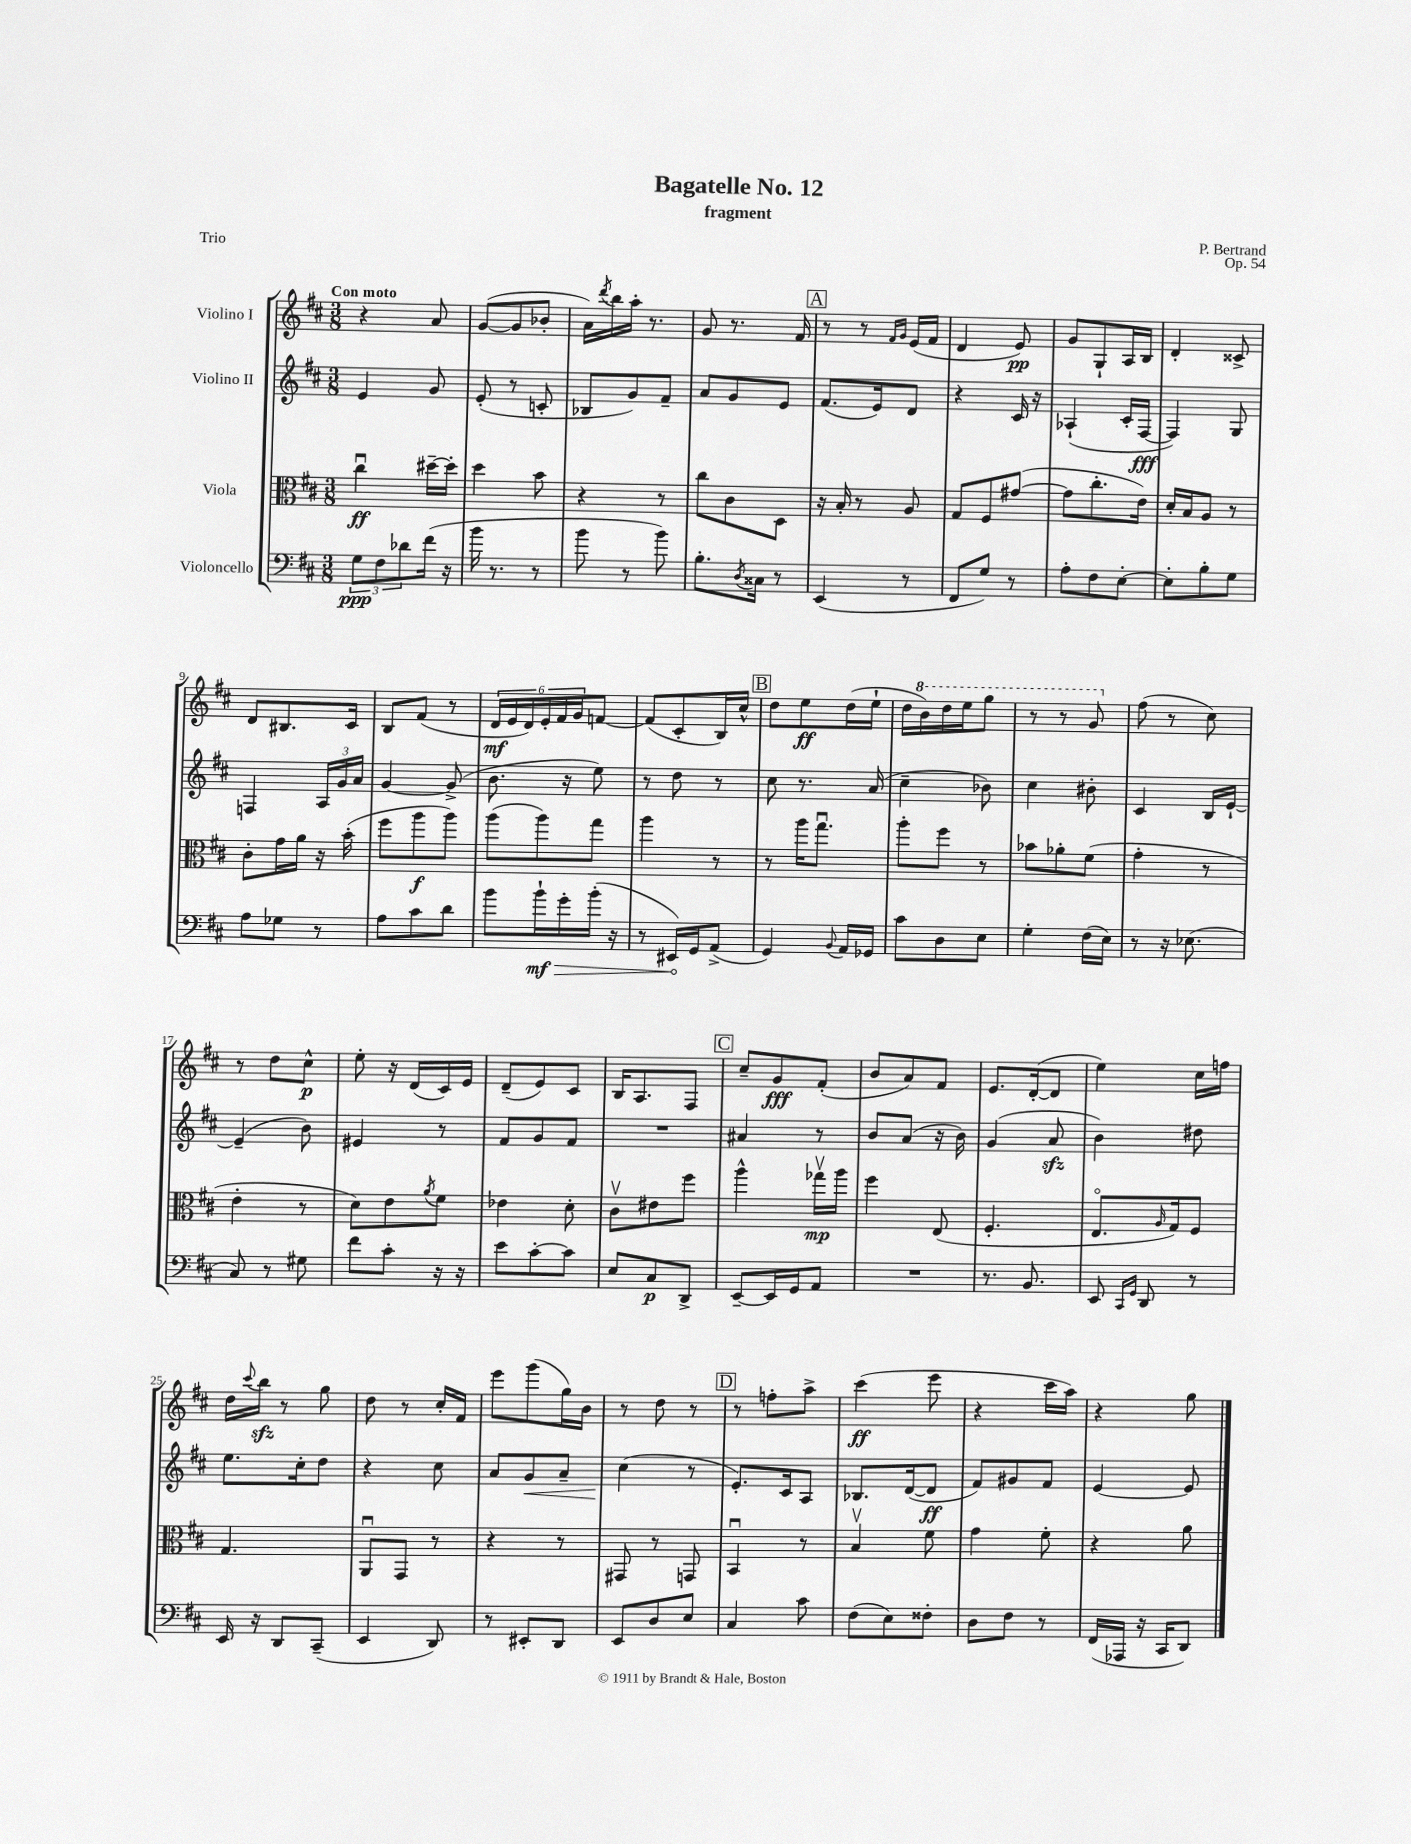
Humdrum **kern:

**kern	**kern	**kern	**kern
*staff4	*staff3	*staff2	*staff1
*clefF4	*clefC3	*clefG2	*clefG2
*k[f#c#]	*k[f#c#]	*k[f#c#]	*k[f#c#]
*M3/8	*M3/8	*M3/8	*M3/8
12G	4cc#u	4e	4r
12F#	.	.	.
12d-	.	.	.
(16f#	[16dd#~	8g	8a
16r	16dd#']	.	.
=	=	=	=
16b	4dd	(8e'	([8g
8.r	.	.	.
.	.	8r	8g]
8r	8b	8c'	8b-'
=	=	=	=
8b	4r	8B-	16a)
.	.	.	8qddd
.	.	.	16bb
8r	.	8g)	16aa'
.	.	.	8.r
8b)	8r	8f#~	.
=	=	=	=
8.B'	8cc#	8a	8g
.	8c#	8g	8.r
8qD	.	.	.
16C##	.	.	.
8r	8D	8e	.
.	.	.	16f#
=	=	=	=
(4EE	16r	(8.f#	8r
.	16B'	.	.
.	8r	.	8r
.	.	16e)	.
.	.	.	16qqf#
.	.	.	16qqg
8r	8A	8d	(16e
.	.	.	16f#
=	=	=	=
8FF#	8G	4r	4d
8G)	8F#	.	.
8r	([8g#	16c#	8e)
.	.	16r	.
=	=	=	=
8A'	8g#]	(4A-`	8g
8F#	8.cc#'	.	8G`
[8E'	.	16c#'	16A
.	16e)	[16F#	16B
=	=	=	=
8E']	16d'	4F#])	4d'
.	16B	.	.
8B'	8A	.	.
8G	8r	8G	8c##^
=	=	=	=
8A	8c#'	4F	8d
8G-	16g	.	8.B#
.	16a	.	.
8r	16r	24A	.
.	.	24g	.
.	(16b'	.	16c#
.	.	24a	.
=	=	=	=
8A	8ff#	[4g	8B
8c#	8aa	.	(8f#
8d	8aa)	(8g^]	8r
=	=	=	=
8b	(8aa	8.b	24d
.	.	.	24e
.	.	.	24d)
16b`	8aa)	.	24e'
.	.	.	24f#
16g'	.	16r	.
.	.	.	24g
(16b'	8gg	8ee)	[8f
16r	.	.	.
=	=	=	=
8r	4aa	8r	(8f]
16EE#)	.	8dd	8c#'
16GG	.	.	.
(8AA^	8r	8r	16B)
.	.	.	16cc#^^
=	=	=	=
4GG)	8r	8cc#	8dd
.	16aa	8.r	8ee
.	8.ggu	.	.
8qqBB	.	.	.
16AA	.	.	(16dd
16GG-	.	(16a	16ee`
=	=	=	=
8c#	8aa'	4cc#~	16dd
.	.	.	16bb)
8D	8ff#	.	16ddd
.	.	.	16eee
8E	8r	8b-)	8ggg
=	=	=	=
4G'	8b-	4cc#	8r
.	8a-'	.	8r
(16F#	(8f#	8b#'	8gg
16E)	.	.	.
=	=	=	=
8r	4g'	4c#	(8ff#
16r	.	.	8r
(8.E-	.	.	.
.	8r	16B	8cc#)
.	.	[16e`	.
=	=	=	=
8C#)	4e'	(4e~]	8r
8r	.	.	8dd
8G#	8r	8b)	8cc#^^
=	=	=	=
8f#	8d)	4e#	8ee'
8c#'	8e	.	16r
.	.	.	(16d
.	8qa	.	.
16r	8f#	8r	16c#)
16r	.	.	16e
=	=	=	=
8e	4e-	8f#	(8d~
[8c#'	.	8g	8e)
8c#]	8d'	8f#	8c#
=	=	=	=
8E	8c#v	4.r	16B
.	.	.	8.A
8C#	8e#	.	.
8DD^	8ff#	.	8F#
=	=	=	=
[8EE~	4aa^^	4a#	8cc#~
16EE]	.	.	8g
16GG	.	.	.
8AA	16gg-v	8r	(8f#'
.	16aa	.	.
=	=	=	=
4.r	4ff#	8b	8b
.	.	(8a	8a)
.	(8E	16r	8f#
.	.	16b)	.
=	=	=	=
8.r	4.F#'	(4g	8.e
8.BB	.	.	([16d'
.	.	8a	8d]
=	=	=	=
8EE	8.Eo	4b)	4ee)
16qqCC#	.	.	.
16qqGG	.	.	.
8DD	.	.	.
.	16qqA	.	.
.	16G)	.	.
8r	8F#	8dd#	16cc#
.	.	.	16ff
=	=	=	=
16EE	4.G	8.ee	16dd
.	.	.	8qqccc#
16r	.	.	16bb
8DD	.	.	8r
.	.	16cc#'	.
(8CC#~	.	8dd	8gg
=	=	=	=
4EE	8AAu	4r	8dd
.	8GG	.	8r
8DD)	8r	8cc#	16cc#'
.	.	.	16f#
=	=	=	=
8r	4r	8a	8eee
8EE#'	.	8g	(8ggg
8DD	8r	8a~	16gg)
.	.	.	16b
=	=	=	=
8EE	8GG#	(4cc#	8r
8D	8r	.	8dd
8E	8GG	8r	8r
=	=	=	=
4C#	4BBu	8.e')	8r
.	.	.	8ff'
.	.	16c#	.
8c#	8r	8A	8aa^
=	=	=	=
(8F#	4Bv	8.B-	(4ccc#
8E)	.	.	.
.	.	([16d	.
8F##'	8f#	8d]	8eee
=	=	=	=
8D	4g	8f#)	4r
8F#	.	8g#	.
8r	8f#'	8f#	16ccc#
.	.	.	16aa)
=	=	=	=
(16FF#	4r	[4e	4r
16AAA-	.	.	.
16r	.	.	.
16CC#	.	.	.
8DD)	8a	8e]	8gg
==	==	==	==
*-	*-	*-	*-
